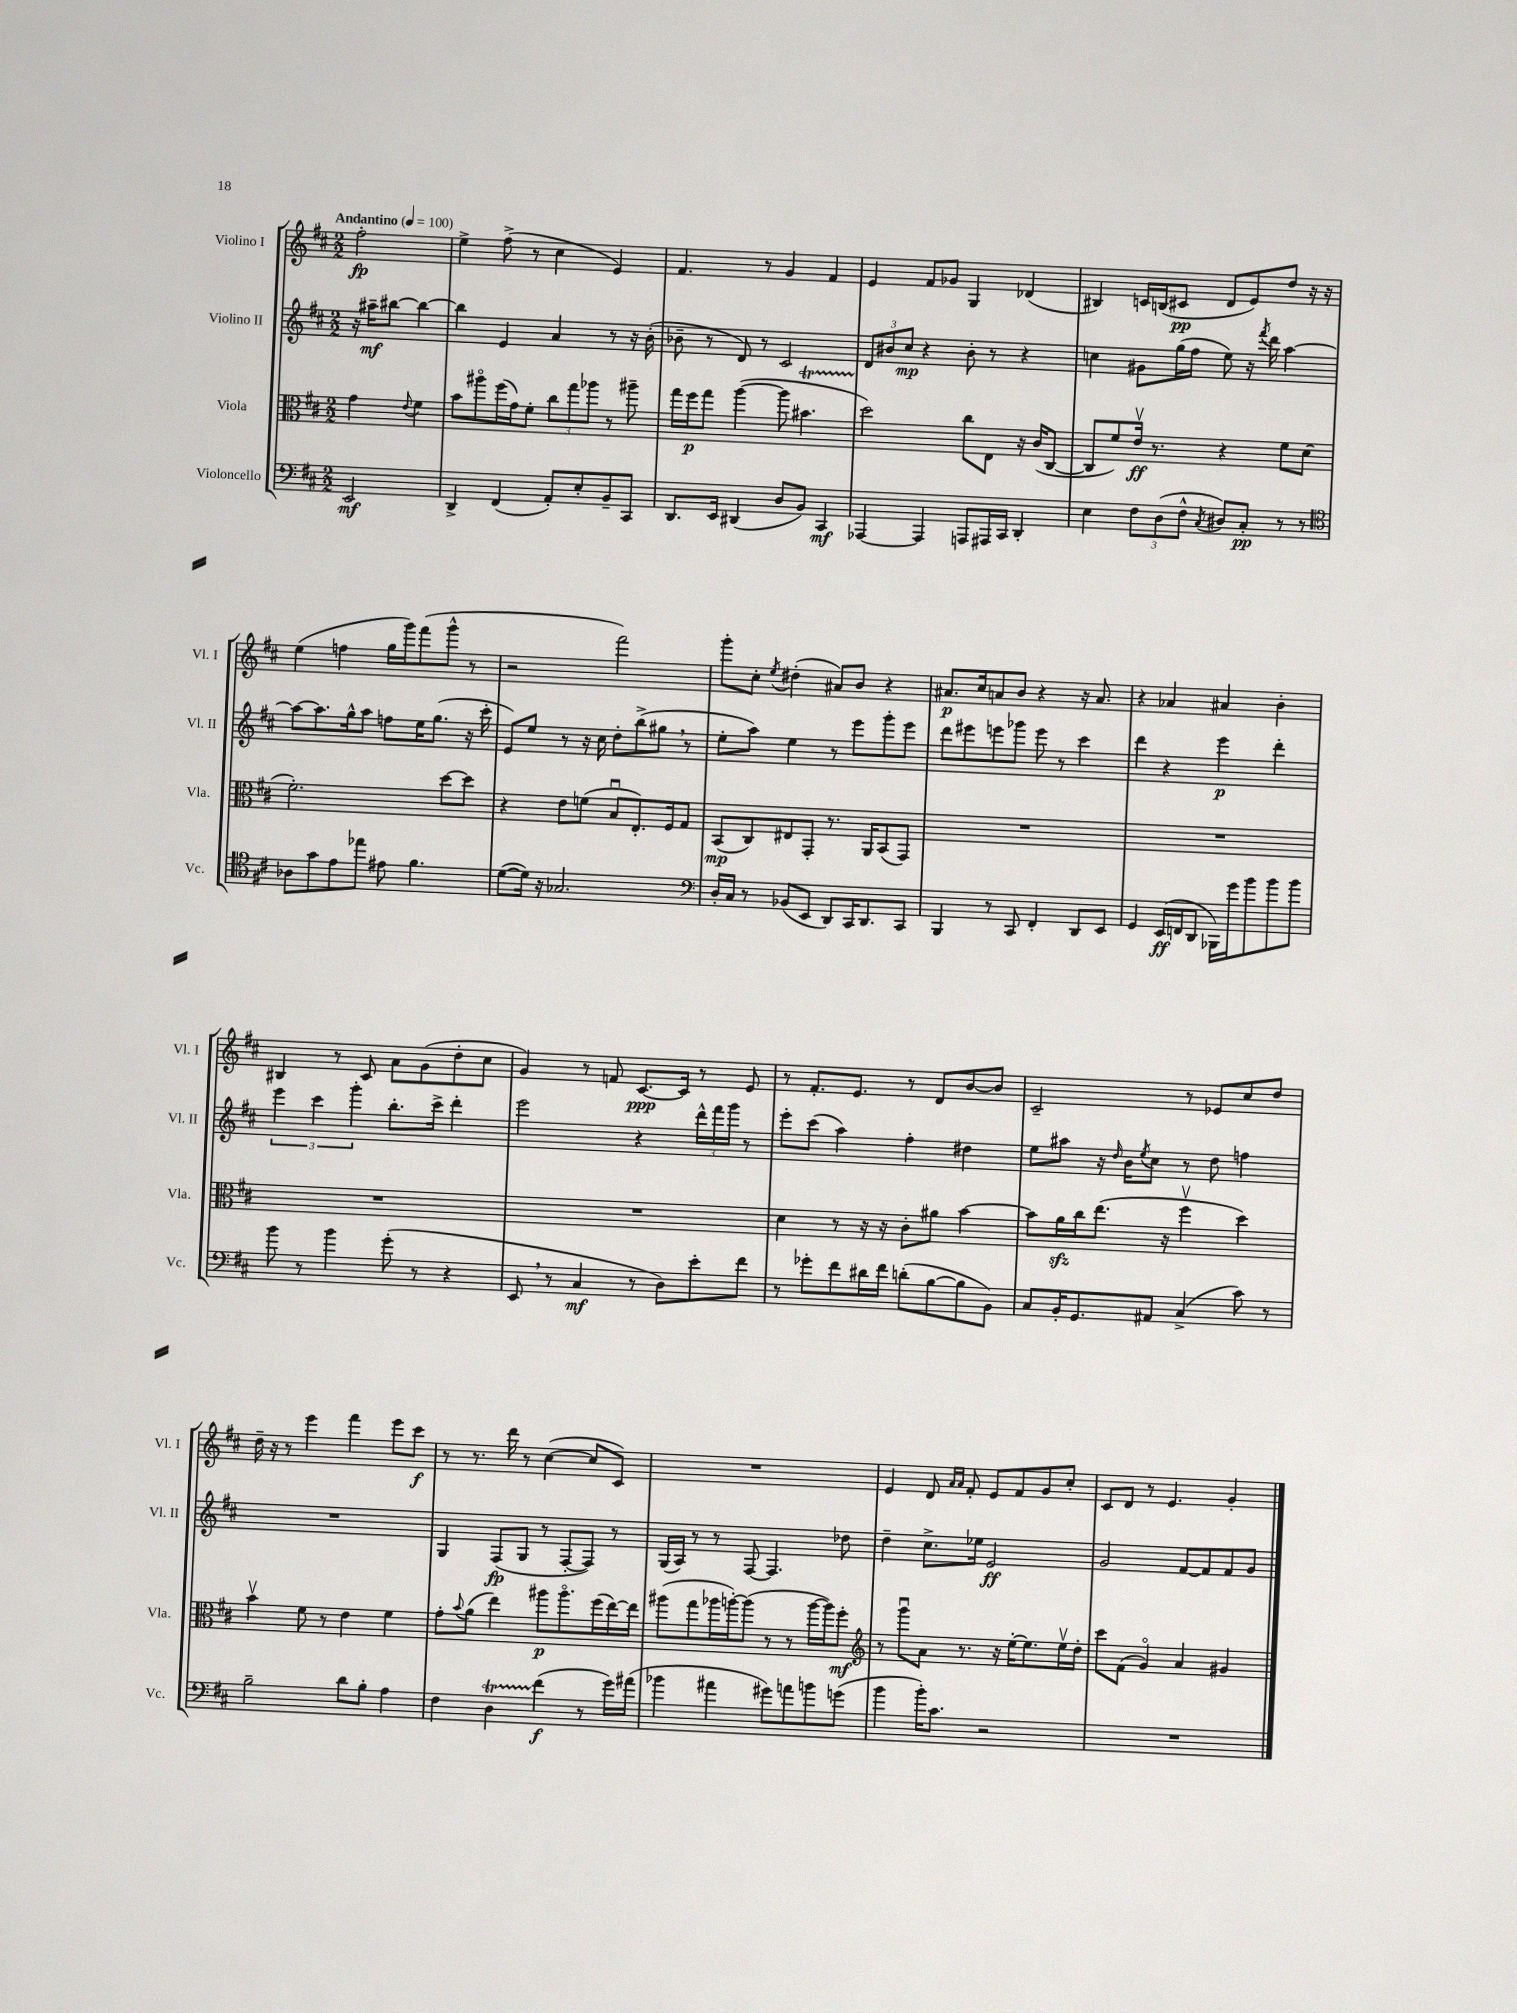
<<
\new StaffGroup <<
\new Staff = "s0" \with { instrumentName = "Violino I" shortInstrumentName = "Vl. I" } {
    \clef treble \key d \major \numericTimeSignature \time 2/2 \partial 2 \tempo "Andantino" 4 = 100
    fis''2-.\fp |
    e''4-> fis''8->( r8 cis''4 e'4) |
    fis'4. r8 g'4 fis'4 |
    e'4 fis'8 ges'8 g4 des'4( |
    bis4) c'16 b16( cis'8\pp d'8 e'8) d''8 r16 r16 |
    e''4( f''4 g''16 g'''16) fis'''8( g'''8-^ r8 |
    r2 fis'''2) |
    g'''8-. cis''8-. \acciaccatura { e''8 } dis''4-.( ais'8) b'8 r4 |
    ais'8.\p cis''16 a'8 b'8 r4 r16 a'8. |
    r4 aes'4 ais'4 b'4-. |
    bis4 r8 cis'8 a'8 g'8( d''8-. cis''8 |
    g'4) r8 f'8 cis'8.~\ppp cis'16 r8 e'8 |
    r8 fis'8.-. e'8. r8 d'8 b'8~ b'8 |
    cis'2-- r8 ees'8 cis''8 d''8 |
    d''16-- r16 r8 e'''4 fis'''4 e'''8 cis'''8\f |
    r8 r8. d'''16 r8 cis''4~( cis''8 cis'8) |
    R1 |
    e'4 d'8 \grace { a'16 a'16 } fis'8-. e'8 fis'8 g'8 cis''8-. |
    cis'8 d'8 r8 e'4. g'4-. \bar "|." |
}
\new Staff = "s1" \with { instrumentName = "Violino II" shortInstrumentName = "Vl. II" } {
    \clef treble \key d \major \numericTimeSignature \time 2/2 \partial 2
    r16 ais''16--\mf bis''8~ bis''4~ |
    bis''4 e'4 a'4 r8 r16 b'16-.( |
    bes'8-- r8 d'8) r8 cis'2 |
    \tuplet 3/2 { d'8 bis'8 cis''8\mp } r4 bis'8-. r8 r4 |
    c''4 gis'8 g''16( fis''16 e''8) r16 \acciaccatura { fis'''8 } d'''16 a''4~ |
    a''8~ a''8. g''16-^ a''8 f''8 e''16 g''8.( r16 cis'''16-. |
    e'8) e''8 r8 r16 cis''16 d''8-. b''8->( gis''8 \breathe r8 |
    e''8-. a''8) e''4 r8 e'''8 g'''8-. e'''8 |
    d'''8 eis'''8 e'''8 ges'''8 e'''8 r8 cis'''4 |
    d'''4 r4 e'''4\p d'''4-. |
    \tuplet 3/2 { e'''4 cis'''4 g'''4-. } b''8.-. cis'''16-> d'''4-. |
    e'''2 r4 \tuplet 3/2 { d'''16-^ fis'''16 g'''16 } r8 |
    e'''8-. cis'''8( a''4) fis''4-. dis''4 |
    e''8 ais''8 r16 \grace { d''16 } b'16 \acciaccatura { e''8 } cis''8 r8 d''8 f''4 |
    R1 |
    g4 fis8\fp( g8 r8 fis8~-. fis8) r8 |
    g16( a16) r8 r8 fis8~ fis4. des''8 |
    d''4-- cis''8.-> ees''16 e'2\ff |
    g'2 fis'8~ fis'8 fis'8 g'8 \bar "|." |
}
\new Staff = "s2" \with { instrumentName = "Viola" shortInstrumentName = "Vla." } {
    \clef alto \key d \major \numericTimeSignature \time 2/2 \partial 2
    g'4 \appoggiatura { e'8 } fis'4 |
    b'8 ais''8\flageolet fis''16( g'16) fis'8-. \tuplet 3/2 { cis''8 g''8 aes''8 } r8 ais''8-- |
    g''16 fis''16\p g''8 a''4~( a''8 bis'4.\startTrillSpan |
    d''2\stopTrillSpan) cis''8 e8 r16 cis'16( cis8~ |
    cis8 fis'8) e'16\upbow\ff r8. r4 fis'8 d'8( |
    fis'2.-.) d''8~ d''8 |
    r4 e'8 f'8( b8\downbow e8.-.) fis16 g8 |
    b,8\mp( cis8) eis8 g,8-. r8. a,16 b,8( g,8) |
    R1 |
    R1 |
    R1 |
    R1 |
    d'4 r8 r16 r16 cis'8-. ais'8 b'4~ |
    b'8 a'16\sfz cis''16 e''8.( r16 fis''4\upbow d''4) |
    b'4\upbow fis'8 r8 e'4 fis'4 |
    g'8-. \appoggiatura { b'8 } a'8( e''4) ais''8\p ais''8.\flageolet fis''16( e''16~) e''16 |
    ais''8( g''8 aes''16 a''16~-.) a''8( r8 r8 a''16~ a''16) fis''8-.\mf |
    \clef treble r8 g'''8\downbow a'8 r8. r16 e''16~-. e''8. e''16\upbow d''16-. |
    cis'''8 fis'8( g'4\flageolet) a'4 gis'4 \bar "|." |
}
\new Staff = "s3" \with { instrumentName = "Violoncello" shortInstrumentName = "Vc." } {
    \clef bass \key d \major \numericTimeSignature \time 2/2 \partial 2
    e,2\mf |
    d,4-> fis,4( a,8-.) e8-. b,8-- cis,8 |
    d,8. e,16 dis,4( d8 b,8) cis,4\mf |
    aes,,4~ aes,,4 a,,8 ais,,16 cis,16 d,4-. |
    e4 \tuplet 3/2 { fis8 d8( fis8-^ } \acciaccatura { cis8 } dis8) cis8-.\pp r8 r8 |
    \clef tenor aes8 g'8 e'8 ees''8 eis'8 fis'4. |
    d'8~( d'16) r16 ges2. |
    \clef bass d16-. cis16 r8 bes,8( e,8 d,8) cis,16 d,8. cis,8 |
    b,,4 r8 cis,8 fis,4-. d,8 e,8 |
    g,4 e,16\ff( f,16 d,8 bes,,16) g'16 b'8 b'8 b'8 |
    b'8 r8 b'4 g'8-.( r8 r4 |
    e,8 \breathe r8 cis4\mf r8 d8) e'8-. fis'8 |
    r8 ges'8-. fis'8 dis'16 fis'16 d'8-.( b8~ b8 b,8) |
    cis8 b,16-. g,8. ais,8 cis4->( cis'8) r8 |
    b2-- d'8 b8-. a4 |
    fis4 d4\startTrillSpan fis'4\stopTrillSpan\f( r8 g'16) ais'16( |
    bes'4 ais'4 gis'8) a'8 b'8 g'8( |
    b'4 b'16-.) cis'8. r2 |
    R1 \bar "|." |
}
>>
>>
\layout { \context { \Score \remove "Bar_number_engraver" } }
